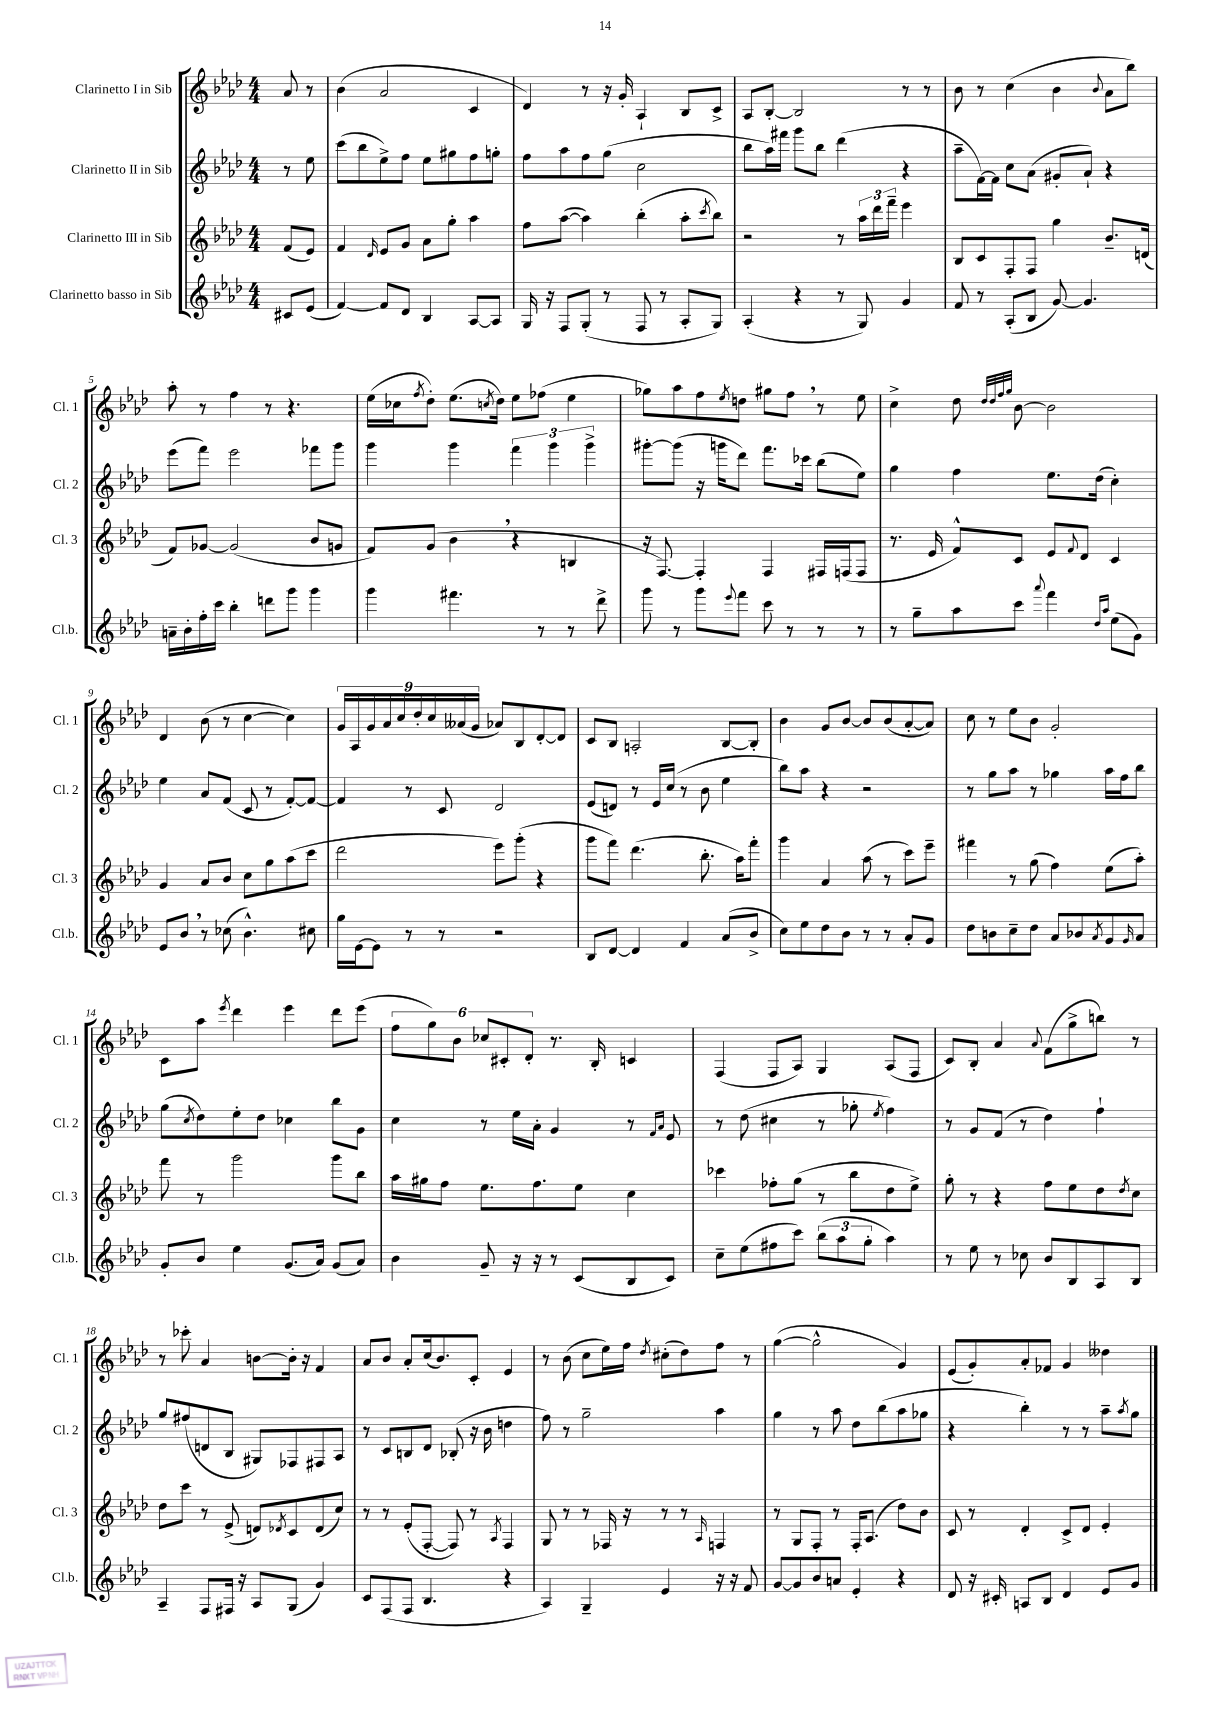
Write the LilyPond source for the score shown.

<<
\new StaffGroup <<
\new Staff = "s0" \with { instrumentName = "Clarinetto I in Sib" shortInstrumentName = "Cl. 1" } {
    \clef treble \key aes \major \numericTimeSignature \time 4/4 \partial 4
    aes'8 r8 |
    bes'4( aes'2 c'4 |
    des'4) r8 r16 g'16-. aes4-! bes8 c'8-> |
    aes8 bes8~-. bes2 r8 r8 |
    bes'8 r8 c''4( bes'4 \appoggiatura { bes'8 } aes'8 bes''8) |
    aes''8-. r8 f''4 r8 r4. |
    ees''16( ces''16 \acciaccatura { f''8 } des''8-.) ees''8.( \acciaccatura { c''8 } des''16) ees''8 fes''8( ees''4 |
    ges''8) aes''8 f''8 \acciaccatura { ees''8 } d''8 gis''8 f''8 \breathe r8 ees''8 |
    c''4-> des''8 \grace { des''32 des''32 f''32 g''32 } bes'8~ bes'2 |
    des'4 bes'8( r8 c''4~ c''4) |
    \tuplet 9/8 { g'16 aes16 g'16 aes'16 c''16 des''16-. c''16 aeses'16( g'16 } aes'8) bes8 des'8~-. des'8 |
    c'8 bes8 a2-. bes8~ bes8-. |
    bes'4 g'8 bes'8~ bes'8 bes'8( aes'8~-. aes'8) |
    c''8 r8 ees''8 bes'8 g'2-. |
    c'8 aes''8 \acciaccatura { ees'''8 } des'''4 ees'''4 des'''8 ees'''8( |
    \tuplet 6/4 { f''8 g''8) bes'8 ces''8 cis'8-. des'8-. } r8. bes16-. c'4 |
    f4( f8 aes8) g4 aes8( f8 |
    c'8) bes8-. aes'4 \appoggiatura { aes'8 } f'8( g''8-> b''8) r8 |
    r8 ces'''8-. aes'4 b'8~ b'16-. r16 f'4 |
    aes'8 bes'8 aes'8-. c''16( bes'8.) c'8-. ees'4 |
    r8 bes'8( c''8 ees''16) f''16 \acciaccatura { des''8 } cis''8-.( des''8) f''8 r8 |
    g''4~( g''2-^ g'4) |
    ees'8( g'8-.) aes'8-. fes'8 g'4 deses''4 \bar "|." |
}
\new Staff = "s1" \with { instrumentName = "Clarinetto II in Sib" shortInstrumentName = "Cl. 2" } {
    \clef treble \key aes \major \numericTimeSignature \time 4/4 \partial 4
    r8 ees''8 |
    c'''8( bes''8 ees''8->) f''8 ees''8 gis''8 f''8 g''8-. |
    f''8 aes''8 f''8 g''8( c''2 |
    bes''8 aes''16) fis'''16 g'''8 bes''8 des'''4( r4 |
    aes''8-- f'16~) f'16 c''8 aes'8( gis'8-. aes'8-!) r4 |
    ees'''8( f'''8) ees'''2 fes'''8 g'''8 |
    g'''4 g'''4 \tuplet 3/2 { f'''4 g'''4 g'''4-> } |
    gis'''8~-. gis'''8( r16 g'''16 des'''8) f'''8. ces'''16 bes''8( ees''8) |
    g''4 f''4 ees''8. des''16( c''4-.) |
    ees''4 aes'8 f'8( c'8 r8 f'8~-.) f'8~ |
    f'4 r8 c'8 des'2 |
    ees'8( d'8) r8 ees'16 c''16( r8 bes'8 ees''4 |
    bes''8) aes''8 r4 r2 |
    r8 g''8 aes''8 r8 ges''4 aes''16 f''16 bes''8 |
    g''8( \acciaccatura { c''8 } des''8) ees''8-. des''8 ces''4 bes''8 g'8 |
    c''4 r8 ees''16 aes'16-. g'4 r8 \grace { f'16 aes'16 } ees'8 |
    r8 des''8( cis''4 r8 ges''8-. \acciaccatura { ees''8 } f''4) |
    r8 g'8 f'8( r8 des''4) f''4-! |
    g''8 fis''8( d'8 bes8 gis8) fes8 fis8 aes8 |
    r8 c'8 b8 des'8 bes8-.( r16 bes'16 d''4 |
    f''8) r8 g''2-- aes''4 |
    g''4 r8 aes''8 des''8 bes''8( aes''8 ges''8 |
    r4 bes''4-.) r8 r8 aes''8-- \acciaccatura { aes''8 } g''8 \bar "|." |
}
\new Staff = "s2" \with { instrumentName = "Clarinetto III in Sib" shortInstrumentName = "Cl. 3" } {
    \clef treble \key aes \major \numericTimeSignature \time 4/4 \partial 4
    f'8( ees'8) |
    f'4 \grace { des'16 } ees'8 g'8 aes'8 g''8-. aes''4 |
    f''8 aes''8~( aes''4) bes''4-.( aes''8-. \acciaccatura { c'''8 } bes''8) |
    r2 r8 \tuplet 3/2 { aes''16 des'''16 f'''16-- } ees'''4 |
    bes8 c'8 f8-. f8 g''4 bes'8.-- d'16( |
    f'8) ges'8~ ges'2( bes'8 g'8 |
    f'8) g'8( bes'4 \breathe r4 b4 |
    r16 f8.~) f4-. f4 fis16 f16( f8 |
    r8. ees'16 f'8-^) c'8 ees'8 \appoggiatura { f'8 } des'8 c'4 |
    g'4 aes'8 bes'8 c''8 g''8 aes''8( c'''8 |
    des'''2 ees'''8) g'''8-.( r4 |
    g'''8 f'''8) des'''4.( bes''8.-. aes''16) f'''8-. |
    g'''4 aes'4 aes''8( r8 c'''8) ees'''8-- |
    fis'''4 r8 g''8( f''4) ees''8( aes''8-.) |
    f'''8 r8 g'''2 g'''8 bes''8 |
    aes''16 gis''16 f''8 ees''8. f''8. ees''8 c''4 |
    ces'''4 fes''8-. g''8( r8 bes''8 des''8 ees''8->) |
    g''8-. r8 r4 f''8 ees''8 des''8 \acciaccatura { des''8 } c''8 |
    des''8 c'''8 r8 ees'8->( d'8) \acciaccatura { des'8 } c'8 des'8( c''8) |
    r8 r8 ees'8-.( f8~-. f8) r8 \acciaccatura { aes8 } f4 |
    g8 r8 r8 fes16 r16 r8 r8 \grace { aes16 } f4 |
    r8 g8 f8-. r8 f16-. aes8.( des''8) bes'8 |
    c'8 r8 des'4-. c'8-> des'8 ees'4-. \bar "|." |
}
\new Staff = "s3" \with { instrumentName = "Clarinetto basso in Sib" shortInstrumentName = "Cl.b." } {
    \clef treble \key aes \major \numericTimeSignature \time 4/4 \partial 4
    cis'8 ees'8( |
    f'4~) f'8 des'8 bes4 aes8~ aes8 |
    g16 r16 f8 g8-.( r8 f8 r8 aes8-. g8) |
    aes4-.( r4 r8 g8) g'4 |
    f'8 r8 aes8-.( bes8 g'8~) g'4. |
    a'16-- bes'16-. f''16-. c'''16 bes''4-. d'''8 g'''8 g'''4 |
    g'''4 fis'''4. r8 r8 des'''8-> |
    g'''8 r8 g'''8 \appoggiatura { ees'''8 } f'''8 c'''8 r8 r8 r8 |
    r8 g''8-- aes''8 c'''8 \appoggiatura { aes'''8 } f'''4 \grace { des''16 aes''16 } ees''8( g'8) |
    ees'8 bes'8 \breathe r8 ces''8( bes'4.-^) cis''8 |
    g''16 ees'16~ ees'8 r8 r8 r2 |
    bes8 des'8~ des'4 f'4 aes'8( bes'8-> |
    c''8) ees''8 des''8 bes'8 r8 r8 aes'8-. g'8 |
    des''8 b'8 c''8-- des''8 aes'8 bes'8 \acciaccatura { aes'8 } g'8 \grace { g'16 } aes'8 |
    g'8-. bes'8 ees''4 g'8.( aes'16) g'8( aes'8) |
    bes'4 g'8-- r16 r16 r8 c'8( bes8 c'8) |
    c''8-- ees''8( fis''8 c'''8) \tuplet 3/2 { bes''8( aes''8 g''8-. } aes''4) |
    r8 ees''8 r8 ces''8 bes'8 bes8 aes8 bes8 |
    aes4-- f8 fis16 r16 aes8 g8( g'4) |
    c'8 f8( f8 bes4. r4 |
    aes4) g4-- ees'4 r16 r16 f'8 |
    g'8~ g'8 bes'8 a'8 ees'4-. r4 |
    des'8 r16 cis'16-. a8 bes8 des'4 ees'8 g'8 \bar "|." |
}
>>
>>
